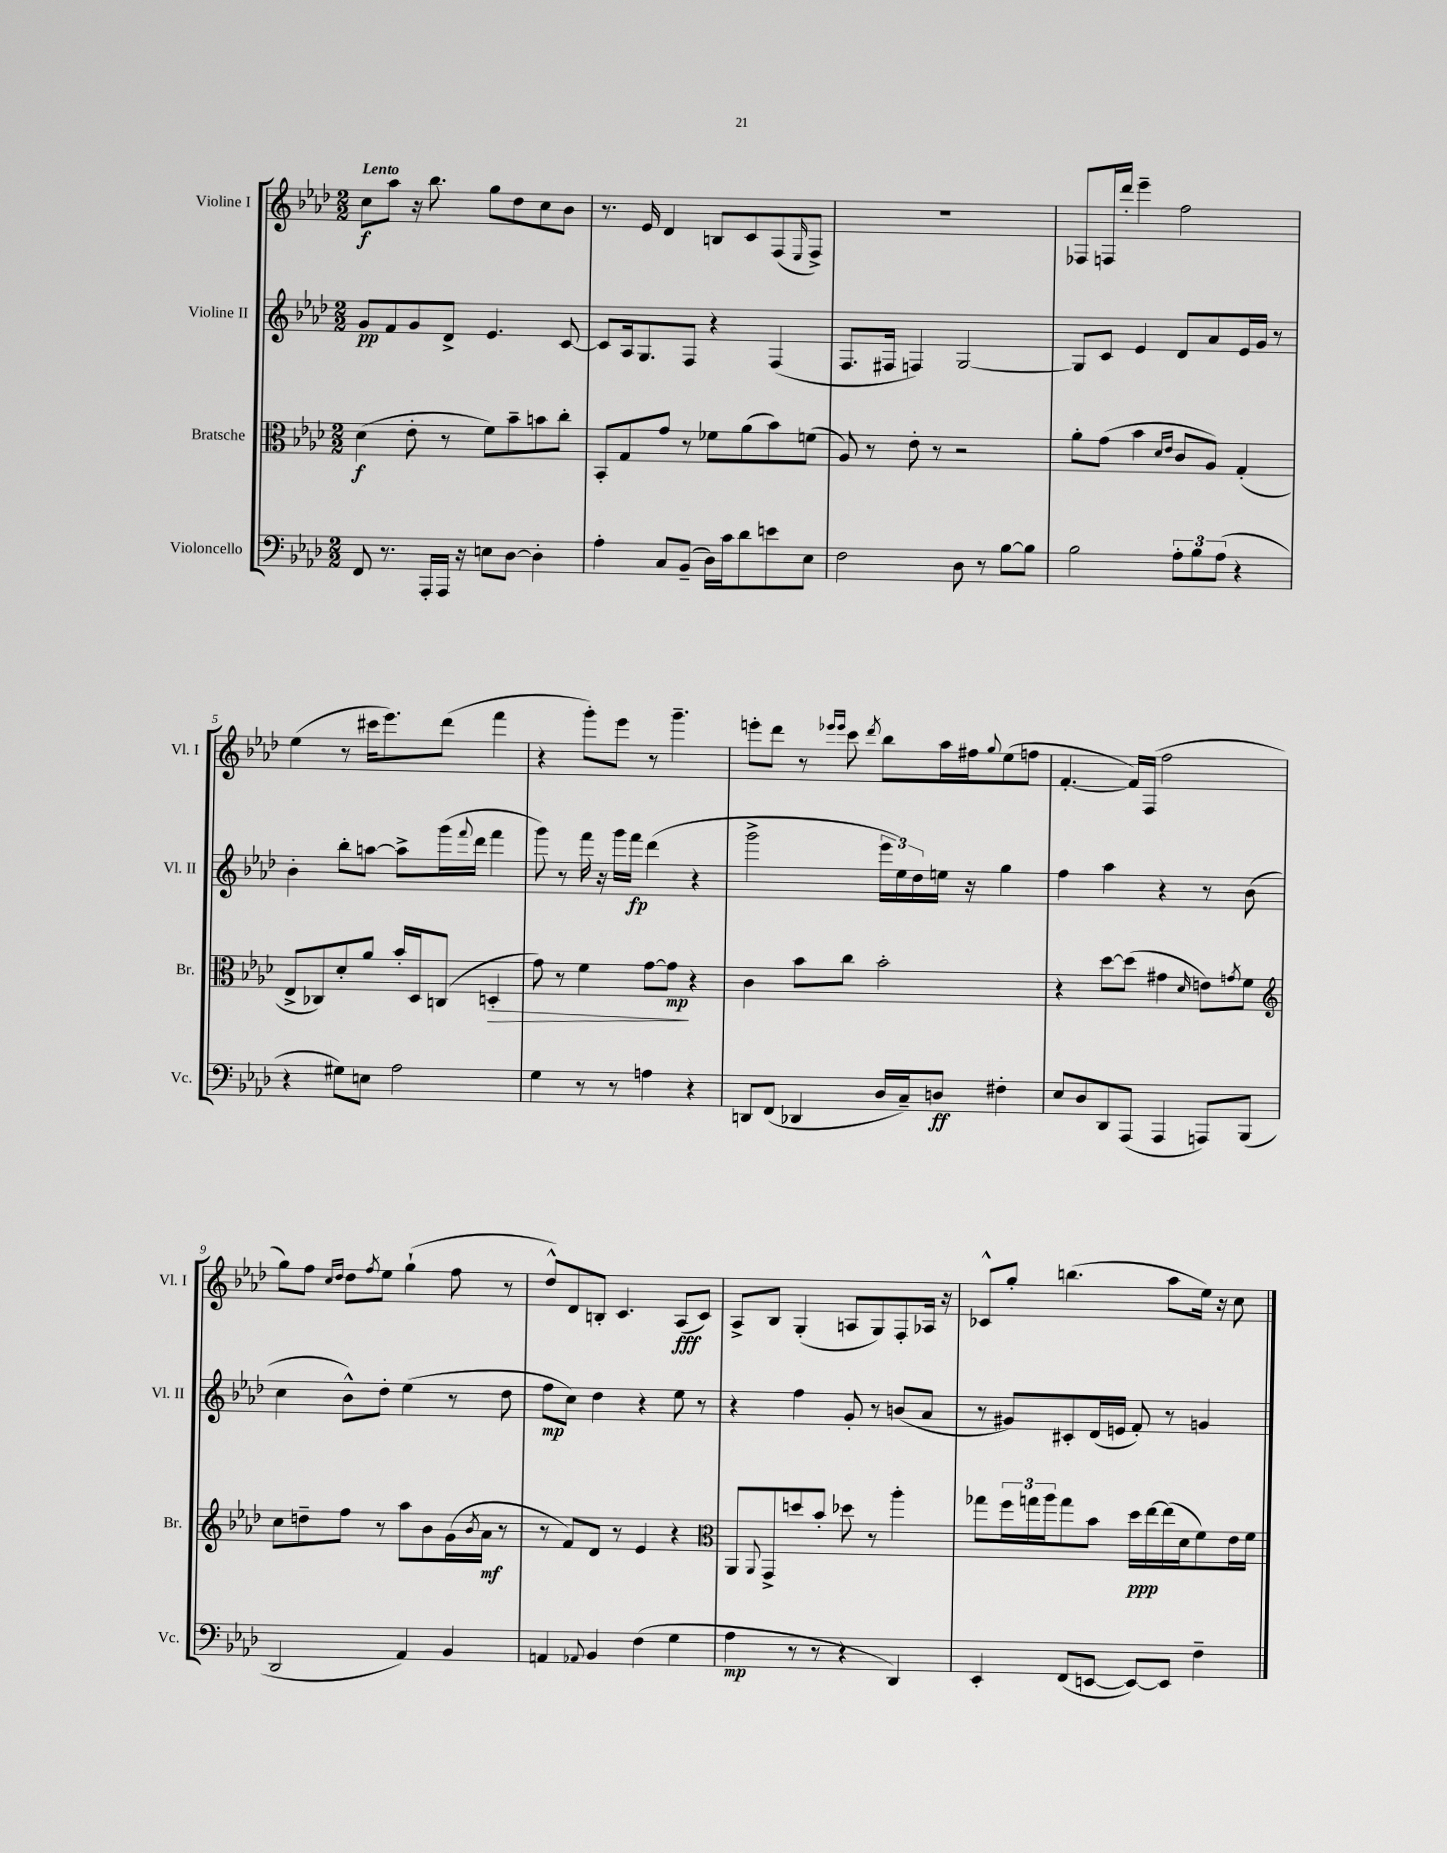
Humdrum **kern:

**kern	**kern	**kern	**kern
*staff4	*staff3	*staff2	*staff1
*clefF4	*clefC3	*clefG2	*clefG2
*k[b-e-a-d-]	*k[b-e-a-d-]	*k[b-e-a-d-]	*k[b-e-a-d-]
*M2/2	*M2/2	*M2/2	*M2/2
8FF	(4d-	8g	8cc
8.r	.	8f	8aa-
.	8e-'	8g	16r
16AAA-'	.	.	8.bb-
16AAA-	8r	8d-^	.
16r	.	.	.
8E	8f)	4.e-	8gg
[8D-	8b-~	.	8dd-
4D-']	8b	.	8cc
.	8cc'	[8c	8b-
=	=	=	=
4A-'	8BB-'	8c]	8.r
.	8G	16A-	.
.	.	8.G	16e-
8C	8g	.	4d-
(8BB-~	8r	8F	.
16D-)	8f-	4r	8B
16c	.	.	.
8d-	(8a-	.	8c
8e	8b-)	(4F	(8F
.	.	.	16qqE-
8E-	(8f	.	8F^)
=	=	=	=
2F	8A-)	8.F	1r
.	8r	.	.
.	.	16F#	.
.	8e-'	4F)	.
.	8r	.	.
8D-	2r	[2G	.
8r	.	.	.
[8B-	.	.	.
8B-]	.	.	.
=	=	=	=
2B-	8a-'	8G]	8F-
.	(8g	8c	16F
.	.	.	16ddd-'
.	4b-	4e-	4eee-~
.	16qqd-	.	.
.	16qqe-	.	.
12A-'	8c	8d-	2ff
12B-	.	.	.
.	8A-)	8a-	.
(12A-	.	.	.
4r	(4G'	16e-	.
.	.	16g	.
.	.	8r	.
=	=	=	=
4r	8E-^	4b-'	(4ee-
.	8C-)	.	.
8G#)	8d-'	8bb-'	8r
8E	8a-	[8aa	16ccc#
.	.	.	8.eee-)
2A-	16b-'	8aa^]	.
.	16D-	.	.
.	(8C	(16ggg	(8ddd-
.	.	8qqfff	.
.	.	16ddd-	.
.	4D'	4fff	4fff
=	=	=	=
4G	8g)	8ggg)	4r
.	8r	8r	.
8r	4f	16fff	8ggg')
.	.	16r	.
8r	.	16ggg	8eee-
.	.	16fff	.
4A	[8g	(4ddd-	8r
.	8g]	.	4.ggg~
4r	4r	4r	.
=	=	=	=
8DD	4c	2ggg^	8eee'
(8FF	.	.	8ddd-
4DD-	8b-	.	8r
.	.	.	16qqeee-
.	.	.	16qqeee-
.	8cc	.	8ccc
.	.	.	8qddd-
16D-	2b-'	24eee-	8bb-
.	.	24ee-)	.
16C~)	.	.	.
.	.	24dd-	.
8D	.	16ee	16aa-
.	.	16r	16ff#
.	.	.	8qqgg
4F#'	.	4gg	(8ee-
.	.	.	8ff
=	=	=	=
8E-	4r	4ff	[4.f'
8D-	.	.	.
8DD-	[8dd-	4aa-	.
(8AAA-	(8dd-]	.	16f])
.	.	.	(16F
4AAA-	4g#	4r	2ff
.	16qqd-	.	.
8AAA)	8e)	8r	.
.	8qg	.	.
(8BBB-	8f	(8b-	.
=	=	=	=
*	*clefG2	*	*
2DD-	8cc	4cc	8gg)
.	8dd~	.	8ff
.	.	.	16qqcc
.	.	.	16qqdd-
.	8ff	8b-^^)	8dd-
.	.	.	8qff
.	8r	8dd-'	8ee-
4AA-)	8aa-	(4ee-	(4gg`
.	8b-	.	.
4BB-	(16g	8r	8ff
.	8qb-	.	.
.	16a-	.	.
.	8r	8dd-	8r
=	=	=	=
4AA	8r	8ff	8dd-^^)
.	8f)	8cc)	8d-
8qqAA-	.	.	.
4BB-	8d-	4dd-	8B'
.	8r	.	4.c
(4F	4e-	4r	.
4G	4r	8ee-	(8A-
.	.	8r	8c)
=	=	=	=
*	*clefC3	*	*
4A-	8AA-	4r	8A-^
.	8qqAA-	.	.
.	8GG^	.	8B-
8r	8dd	4ff	(4G'
8r	8b-'	.	.
4r	8dd-	8g'	8A
.	8r	8r	8G)
4DD-)	4aa-'	(8b	8F'
.	.	8a-	16A-
.	.	.	16r
=	=	=	=
4EE-'	8gg-	8r	8c-^^
.	24ff	8g#)	8gg'
.	24gg	.	.
.	24aa-	.	.
(8FF	8gg	8c#'	(4.bb
[8EE	8b-	(16d-	.
.	.	16e	.
8EE_)	16dd-	8f')	.
.	[16ee-	.	.
8EE]	(16ee-]	8r	8aa-
.	16d-	.	.
4F~	8f)	4g	16ee-)
.	.	.	16r
.	16e-	.	8cc
.	16f	.	.
==	==	==	==
*-	*-	*-	*-
